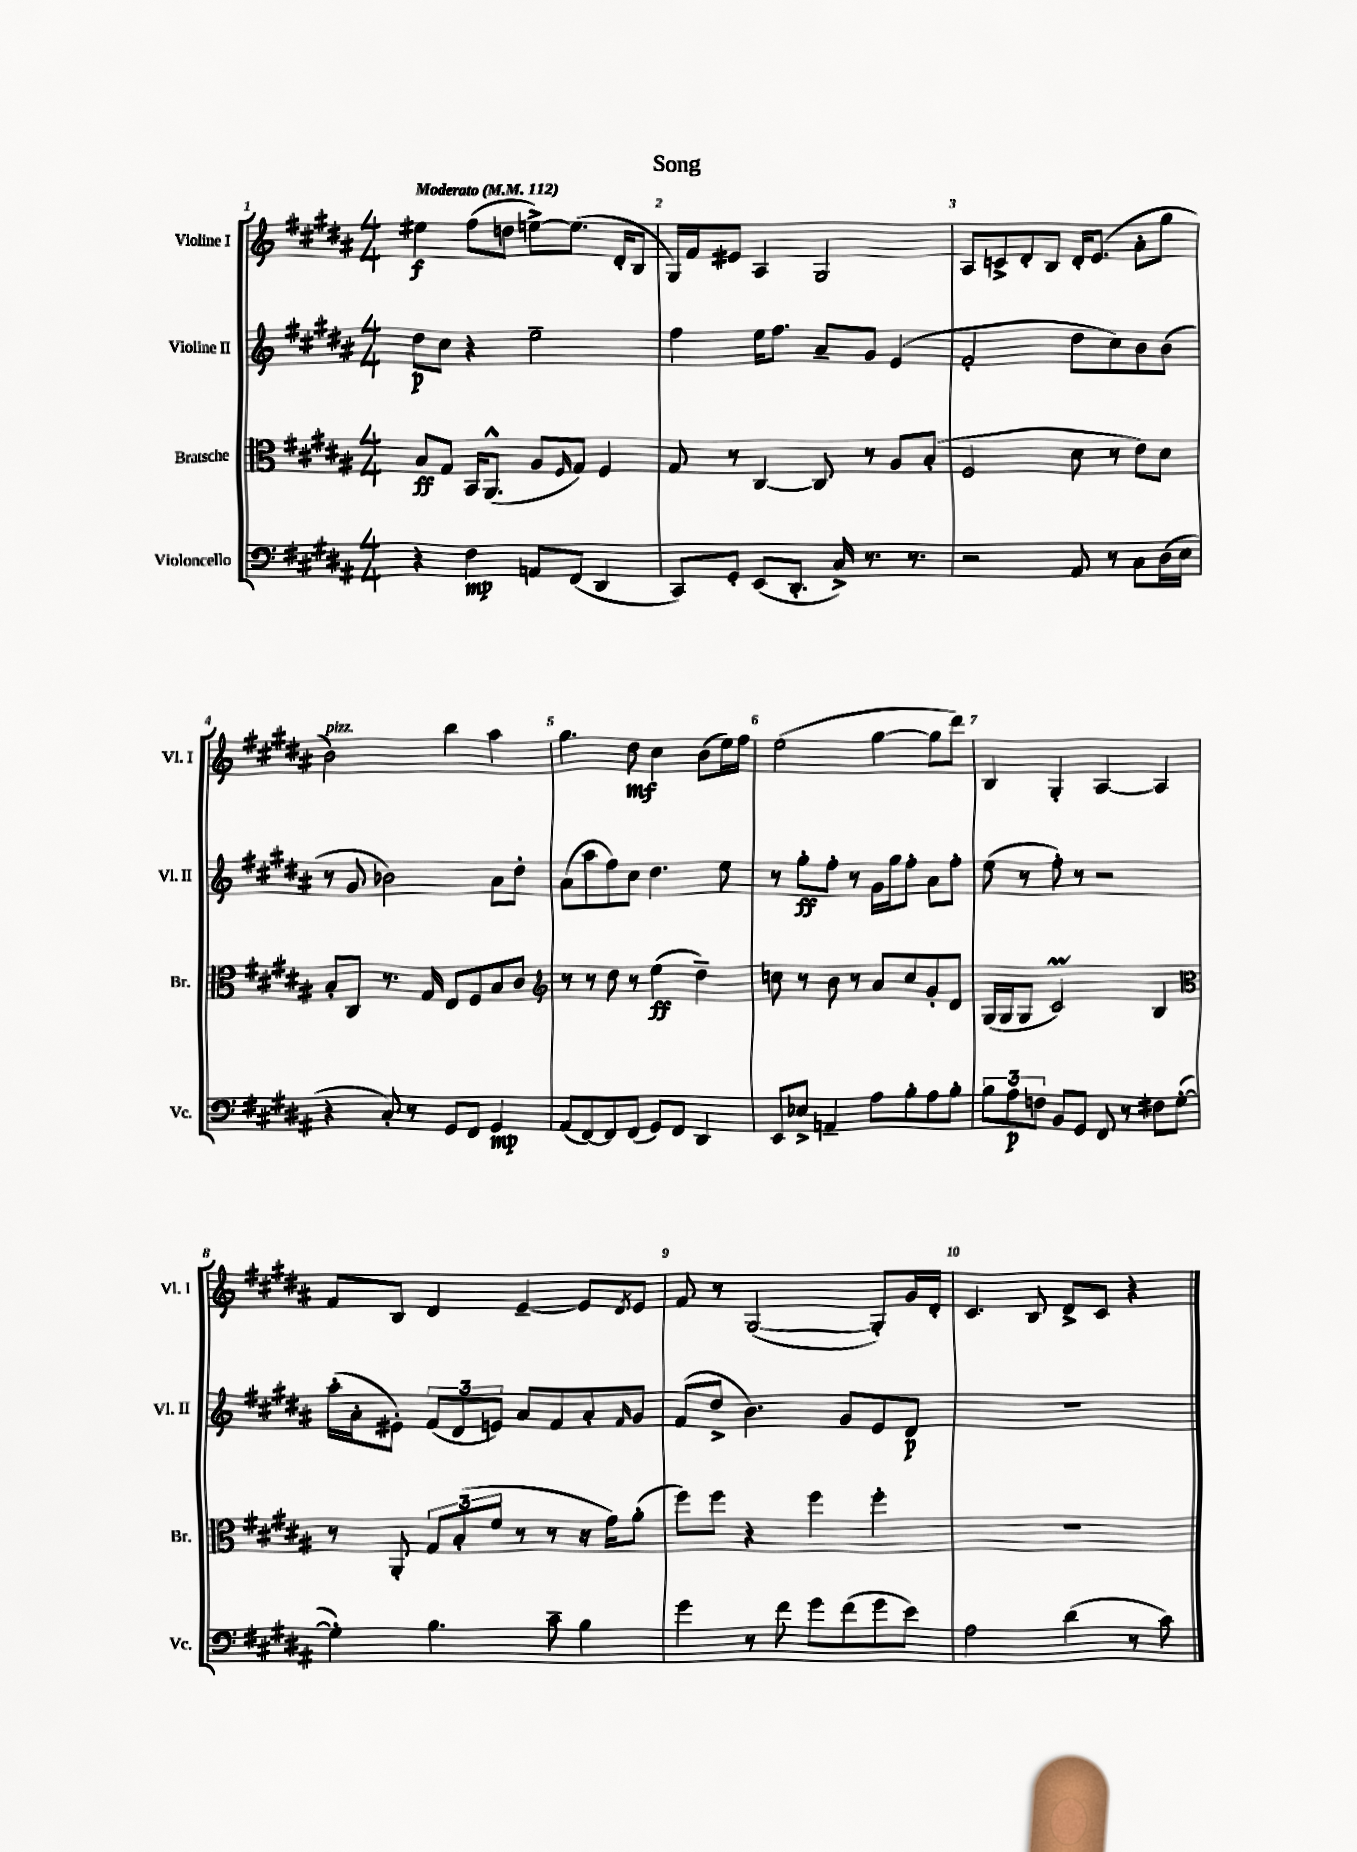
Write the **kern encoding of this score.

**kern	**dynam	**kern	**dynam	**kern	**dynam	**kern	**dynam
*part4	*part4	*part3	*part3	*part2	*part2	*part1	*part1
*staff4	*staff4	*staff3	*staff3	*staff2	*staff2	*staff1	*staff1
*I"Violoncello	*	*I"Bratsche	*	*I"Violine II	*	*I"Violine I	*
*I'Vc.	*	*I'Br.	*	*I'Vl. II	*	*I'Vl. I	*
*clefF4	*	*clefC3	*	*clefG2	*	*clefG2	*
*k[f#c#g#d#a#]	*	*k[f#c#g#d#a#]	*	*k[f#c#g#d#a#]	*	*k[f#c#g#d#a#]	*
*M4/4	*	*M4/4	*	*M4/4	*	*M4/4	*
*MM112	*	*MM112	*	*MM112	*	*MM112	*
=1	=1	=1	=1	=1	=1	=1	=1
!	!	!	!	!	!	!LO:TX:a:B:t=Moderato	!
4r	.	8B/L	ff	8dd#\L	p	4ee#X\	f
.	.	8G#/J	.	8cc#\J	.	.	.
4F#\	mp	16BB/KL	.	4r	.	(8ff#\L	.
.	.	(8.AA#^^/J	.	.	.	.	.
.	.	.	.	.	.	8ddn\J	.
8AAn/L	.	8A#/L	.	2ee~\	.	[8een^\L)	.
.	.	16qqF#/	.	.	.	.	.
(8FF#/J	.	8G#/J)	.	.	.	(8.ee\J]	.
4DD#/	.	4F#/	.	.	.	.	.
.	.	.	.	.	.	16d#'/KL	.
.	.	.	.	.	.	8B/J	.
=2	=2	=2	=2	=2	=2	=2	=2
8CC#/L)	.	8G#/	.	4ff#\	.	16G#/LL)	.
.	.	.	.	.	.	16f#/J	.
8GG#'/J	.	8r	.	.	.	8e#X/J	.
(8EE/L	.	[4C#/	.	16ee\KL	.	4A#/	.
.	.	.	.	8.ff#\J	.	.	.
8.DD#'/J	.	.	.	.	.	.	.
.	.	8C#/]	.	8a#~/L	.	2G#/	.
16C#^/)	.	.	.	.	.	.	.
8.r	.	8r	.	8g#/J	.	.	.
.	.	8A#/L	.	(4e/	.	.	.
8.r	.	.	.	.	.	.	.
.	.	(8B'/J	.	.	.	.	.
=3	=3	=3	=3	=3	=3	=3	=3
2r	.	2F#/	.	2f#'/	.	8A#/L	.
.	.	.	.	.	.	8cn^/	.
.	.	.	.	.	.	8d#'/	.
.	.	.	.	.	.	8B/J	.
8AA#/	.	8d#\	.	8dd#\L	.	16d#'/KL	.
.	.	.	.	.	.	(8.e/J	.
8r	.	8r	.	8cc#\)	.	.	.
8C#\L	.	8e\L)	.	8b\	.	8a#'\L	.
(16D#\L	.	8d#\J	.	(8b\J	.	8gg#\J	.
16E\JJ	.	.	.	.	.	.	.
!!LO:LB:g=z
=4	=4	=4	=4	=4	=4	=4	=4
!	!	!	!	!	!	!LO:TX:a:i:t=pizz.	!
4r	.	8B'/L	.	8r	.	2b\)	.
.	.	8C#/J	.	8g#/	.	.	.
8C#'/)	.	8.r	.	2b-X\)	.	.	.
8r	.	.	.	.	.	.	.
.	.	16G#/	.	.	.	.	.
8GG#/L	.	8E/L	.	.	.	4bb\	.
8FF#/J	.	8F#/	.	.	.	.	.
4GG#/	mp	8B/	.	8a#\L	.	4aa#\	.
.	.	8c#/J	.	8dd#'\J	.	.	.
=5	=5	=5	=5	=5	=5	=5	=5
*	*	*clefG2	*	*	*	*	*
(8AA#/L	.	8r	.	(8a#\L	.	4.gg#\	.
[8FF#/)	.	8r	.	8aa#\	.	.	.
8FF#/]	.	8dd#\	.	8ff#\)	.	.	.
(8FF#/J	.	8r	.	8cc#\J	.	8dd#\	mf
8GG#/L)	.	(4ee\	ff	4.dd#\	.	4cc#\	.
8FF#/J	.	.	.	.	.	.	.
4DD#/	.	4dd#~\)	.	.	.	(8b\L	.
.	.	.	.	8ee\	.	16ee\L)	.
.	.	.	.	.	.	16ff#\JJ	.
=6	=6	=6	=6	=6	=6	=6	=6
8EE/L	.	8ccn\	.	8r	.	(2ee\	.
8E-X^/J	.	8r	.	8gg#'\L	ff	.	.
4AAn~/	.	8b\	.	8ff#'\J	.	.	.
.	.	8r	.	8r	.	.	.
8A#\L	.	8a#/L	.	16g#\LL	.	[4gg#\	.
.	.	.	.	16gg#\J	.	.	.
8B'\	.	8cc/	.	8ff#'\J	.	.	.
8A#\	.	8g#'/	.	8a#\L	.	8gg#\L]	.
8B'\J	.	8d#/J	.	8ff#'\J	.	8ddd#\J)	.
=7	=7	=7	=7	=7	=7	=7	=7
12B\L	.	(16G#/LL	.	(8ee\	.	4B/	.
.	.	16G#/J	.	.	.	.	.
12A#\	p	.	.	.	.	.	.
.	.	8G#/J	.	8r	.	.	.
12Fn\J	.	.	.	.	.	.	.
8BB/L	.	2c#M/)	.	8ff#'\)	.	4G#'/	.
8GG#/J	.	.	.	8r	.	.	.
8FF#/	.	.	.	2r	.	[4A#/	.
8r	.	.	.	.	.	.	.
8F#X\L	.	4B/	.	.	.	4A#/]	.
([8G#'\J	.	.	.	.	.	.	.
!!LO:LB:g=z
=8	=8	=8	=8	=8	=8	=8	=8
*	*	*clefC3	*	*	*	*	*
4G#'\])	.	8r	.	(16aa#'\LL	.	8f#/L	.
.	.	.	.	16a#'\J	.	.	.
.	.	8AA#'/	.	8e#X'\J)	.	8B/J	.
4.B\	.	12G#/L	.	(12f#/L	.	4d#/	.
.	.	(12B'/	.	12d#/	.	.	.
.	.	12f#/J	.	12en/J)	.	.	.
.	.	8r	.	8a#/L	.	[4e~/	.
8c#~\	.	8r	.	8f#/	.	.	.
4B\	.	16r	.	8a#'/	.	8e/L]	.
.	.	16g#\KL)	.	.	.	.	.
.	.	.	.	16qqf#/	.	8qd#/	.
.	.	(8a#'\J	.	8g#/J	.	8e/J	.
=9	=9	=9	=9	=9	=9	=9	=9
4g#\	.	8ff#\L)	.	(8f#/L	.	8f#/	.
.	.	8ff#\J	.	8dd#^/J	.	8r	.
8r	.	4r	.	4.b\)	.	([2G#/	.
8f#\	.	.	.	.	.	.	.
8g#\L	.	4ff#\	.	.	.	.	.
(8f#\	.	.	.	8g#/L	.	.	.
8g#\	.	4ff#'\	.	8e/	.	8G#'/L])	.
8e\J)	.	.	.	8d#/J	p	16g#/L	.
.	.	.	.	.	.	16d#'/JJ	.
=10	=10	=10	=10	=10	=10	=10	=10
2A#\	.	1r	.	1r	.	4.c#/	.
.	.	.	.	.	.	8B/	.
(4d#\	.	.	.	.	.	8d#^/L	.
.	.	.	.	.	.	8c#/J	.
8r	.	.	.	.	.	4r	.
8c#\)	.	.	.	.	.	.	.
==	==	==	==	==	==	==	==
*-	*-	*-	*-	*-	*-	*-	*-
